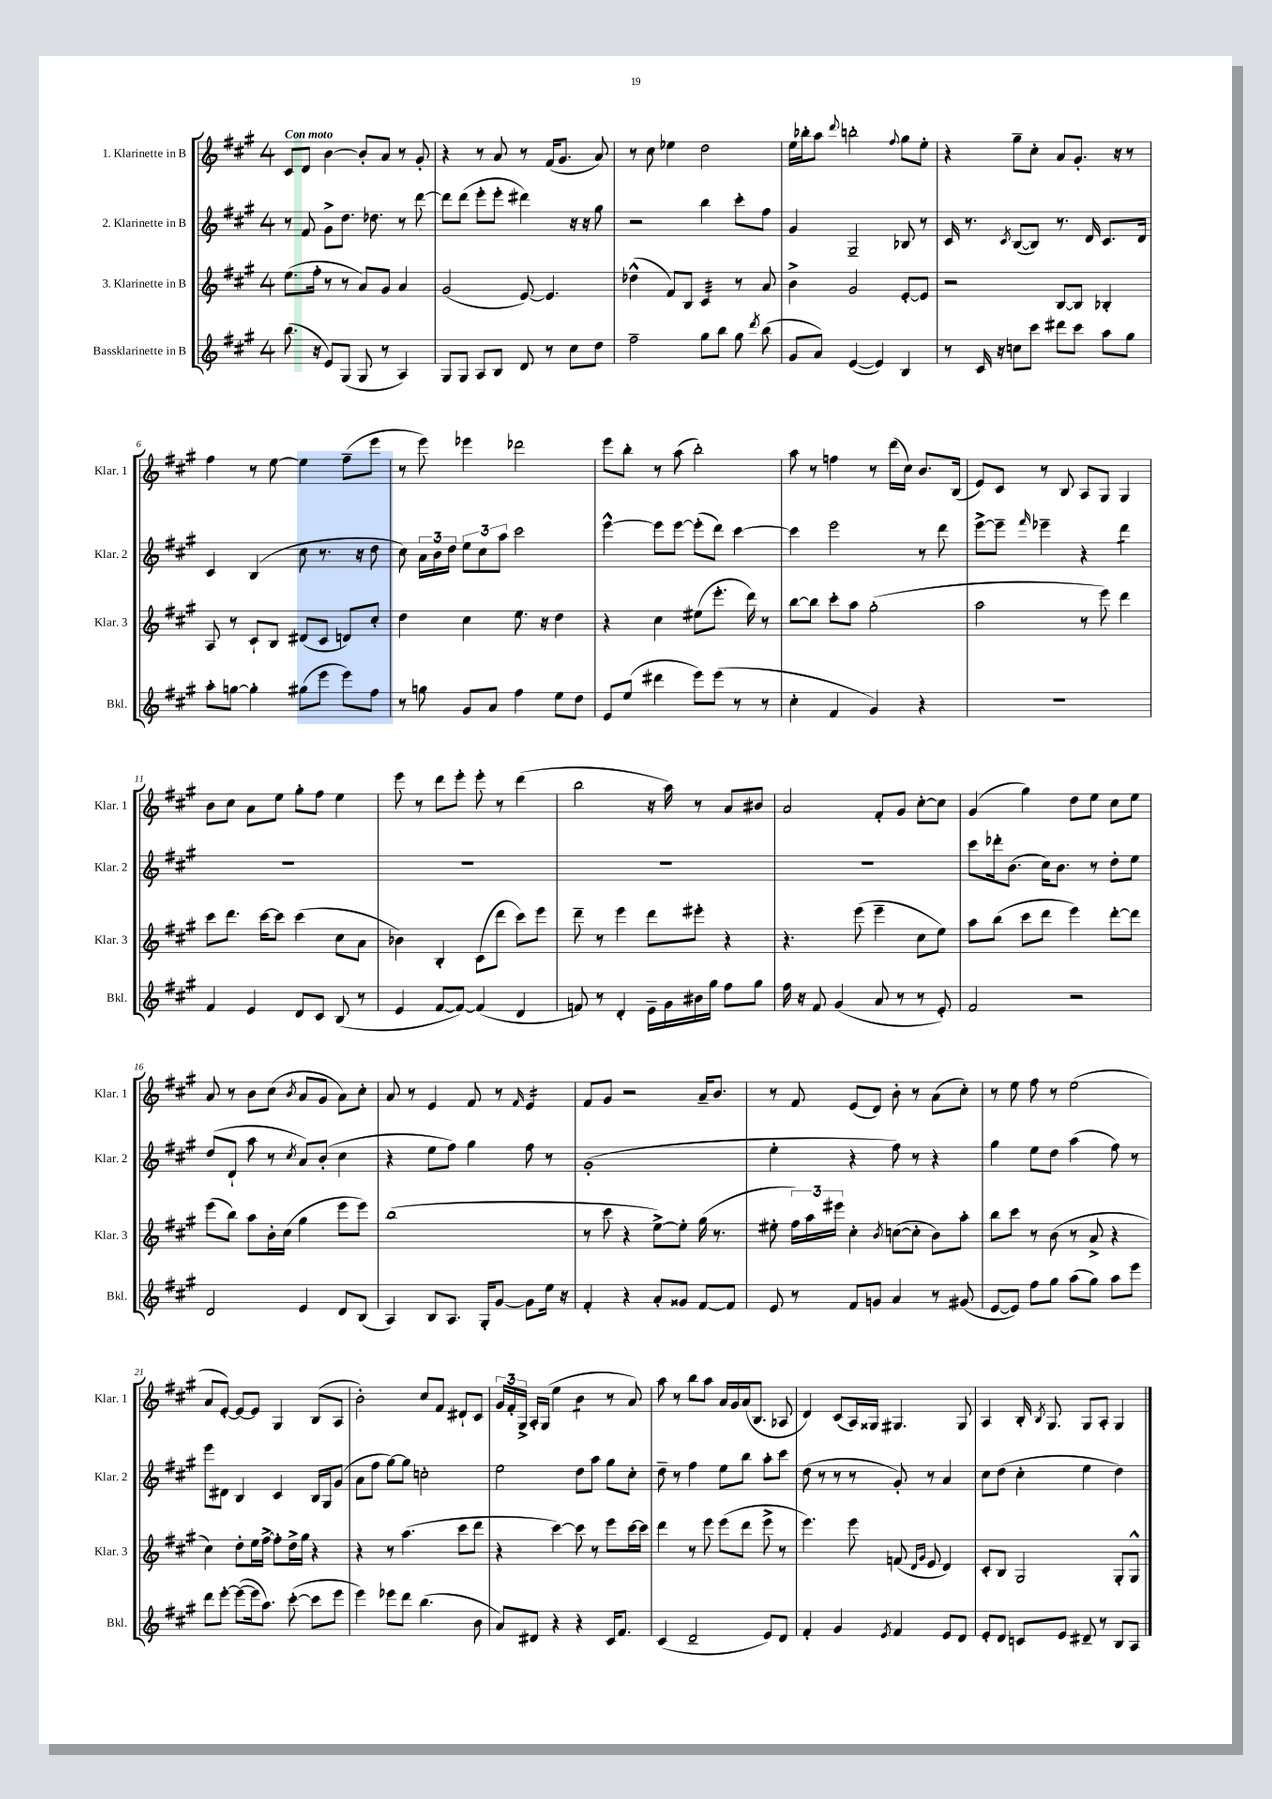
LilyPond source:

<<
\new StaffGroup <<
\new Staff = "s0" \with { instrumentName = "1. Klarinette in B" shortInstrumentName = "Klar. 1" } {
    \clef treble \key a \major \once \override Staff.TimeSignature.style = #'single-digit \time 4/4 \tempo "Con moto"
    \autoBeamOff cis'8[ d'8] b'4~ b'8[-. a'8] r8 gis'8-. |
    r4 r8 a'8 r8 fis'16[( gis'8.] a'8) |
    r8 cis''8 ees''4 d''2 |
    e''16[ bes''16-. a''8] \appoggiatura { d'''8 } b''2-. \appoggiatura { fis''8 } gis''8[ e''8]-. |
    r4 gis''8[-- cis''8]-. a'8[ gis'8.]-. r16 r8 |
    fis''4 r8 e''8~ e''4 fis''8[--( e'''8] |
    r8 e'''8) ees'''4 des'''2 |
    e'''8[ b''8]-. r8 a''8( b''2-.) |
    a''8 r8 f''4 r8 d'''16[( cis''16]) b'8.[ b16]( |
    e'8[) cis'8] r8 b8 a8[ gis8] gis4 |
    b'8[ cis''8] a'8[ e''8] gis''8[-. fis''8] e''4 |
    e'''8 r8 d'''8[ e'''8]-. e'''8-. r8 d'''4( |
    b''2 r16 a''16) r8 a'8[ bis'8] |
    a'2 fis'8[-. gis'8] cis''8[~-. cis''8] |
    gis'4( gis''4) d''8[ e''8] cis''8[ e''8] |
    a'8 r8 b'8[ cis''8]( \acciaccatura { b'8 } a'8[ gis'8] a'8[) cis''8]-. |
    a'8 r8 e'4 fis'8 r8 \grace { fis'16 } e'4:16 |
    fis'8[ gis'8] r2 a'16[-- b'8.] |
    r8 fis'8 e'8[( d'8]) b'8-. r8 a'8[( cis''8]-.) |
    r8 e''8 fis''8 r8 e''2( |
    a'8[ e'8]~-.) e'8[~ e'8] gis4 b8[( a8] |
    b'2-.) cis''8[ fis'8] dis'8[-! cis'8] |
    \tuplet 3/2 { gis'16[ fis'16-. gis16]-> } a16[-. gis16]( e''4 b'4:8 r8 a'8) |
    a''8 r8 b''8[ a''8] a'16[ gis'16 a'16( b8.] aes8 |
    d'4) cis'8[( a16) gisis16] gis4. gis8 |
    a4 b16-. \acciaccatura { b8 } gis8. gis8[ a8]-. gis4 \bar "|." |
}
\new Staff = "s1" \with { instrumentName = "2. Klarinette in B" shortInstrumentName = "Klar. 2" } {
    \clef treble \key a \major \once \override Staff.TimeSignature.style = #'single-digit \time 4/4
    \autoBeamOff r8 fis'8 gis'8[-> d''8.] des''8. r8 d'''8~ |
    d'''8[ d'''8]( e'''8[-. e'''8]-. dis'''4) r16 r16 gis''8 |
    r2 b''4 cis'''8[-. fis''8] |
    gis'4 gis2-- bes8 r8 |
    cis'16 r8. \acciaccatura { cis'8 } b8[~( b8]) r8. d'16 cis'8.[ d'16] |
    cis'4 b4( cis''8 r8. r16 d''8 |
    cis''8) \tuplet 3/2 { a'16[ b'16 d''16] } \tuplet 3/2 { e''8[ cis''8 a''8] } cis'''2 |
    e'''4~-^ e'''8[ e'''8]~ e'''8[-.( d'''8]) cis'''4~ |
    cis'''4 e'''2 r8 d'''8 |
    e'''8[~-> e'''8]-- \grace { fis'''16 } ees'''4-- r4 d'''4:8 |
    R1 |
    R1 |
    R1 |
    R1 |
    cis'''8[ des'''16-. b'8.]( cis''16[) b'8.] r8 d''8[-. e''8] |
    d''8[( d'8]-! a''8 r8 \acciaccatura { cis''8 } a'8[) b'8]-.( cis''4 |
    r4 e''8[ fis''8]) gis''4 fis''8 r8 |
    gis'1-.( |
    e''4-. r4 fis''8) r8 r4 |
    gis''4 e''8[ d''8] a''4( fis''8) r8 |
    e'''8[ dis'8] b4 cis'4 b16[ gis16 gis'8]( |
    a'8[ fis''8] gis''8[~) gis''8] c''2-. |
    e''2 d''8[ a''8] gis''8[ cis''8]-. |
    d''8-- r8 fis''4 e''8[ b''8] a''8[-. cis'''8] |
    d''8( r8 r8 r8 gis'8-.) r8 a'4 |
    cis''8[ d''8]( cis''4-. e''4 d''4) \bar "|." |
}
\new Staff = "s2" \with { instrumentName = "3. Klarinette in B" shortInstrumentName = "Klar. 3" } {
    \clef treble \key a \major \once \override Staff.TimeSignature.style = #'single-digit \time 4/4
    \autoBeamOff e''8.[( fis''16]-. r8 r8 a'8[) gis'8] a'4 |
    gis'2( e'8~) e'4. |
    des''4-^( fis'8[) b8] cis'4:32 r8 a'8 |
    b'4-> gis'2 e'8[~-. e'8] |
    r2 b8[~ b8] bes4-. |
    a8 r8 cis'8[-! b8] dis'8[( cis'8] d'8[) cis''8]-. |
    d''4 cis''4 e''8. r16 d''4 |
    r4 cis''4 eis''8[( e'''8.]-. d'''16) r8 |
    b''8[~ b''8] cis'''8[-. a''8] gis''2-.( |
    a''2 r8 e'''8) d'''4 |
    cis'''8[ d'''8.] cis'''16[~ cis'''8] cis'''4( cis''8[ a'8] |
    bes'4) b4-. cis'8[( d'''8] cis'''8[) e'''8] |
    d'''8-- r8 e'''4 d'''8[ eis'''8]-. r4 |
    r4. e'''8( e'''4-- cis''8[ e''8]) |
    a''8[ b''8]( cis'''8[ d'''8] e'''4) d'''8[~-. d'''8] |
    e'''8[( b''8]) a''8[ b'16-. cis''16]( gis''4 e'''8[ e'''8]) |
    b''1( |
    r8 cis'''8 r4 e''8[~->) e''8]-. gis''16( r8. |
    eis''8-. \tuplet 3/2 { fis''16[) a''16 eis'''16] } cis''4-. \acciaccatura { b'8 } c''8[~( c''8]-. b'8[) a''8]-. |
    b''8[ cis'''8] r8 b'8( r8 a'8-> r4 |
    cis''4) d''8[-. e''16 fis''16]~-> fis''8[-. d''16-> gis''16] r4 |
    r4 r8 a''4.( cis'''8[ d'''8] |
    r4 cis'''4~) cis'''8 r8 e'''8[ cis'''16~ cis'''16] |
    d'''4 r8 e'''8 e'''8[( d'''8] e'''8-> r8 |
    e'''4.) e'''8 f'8( \grace { d'16[ gis'16] } e'8 d'4) |
    cis'8[-. b8] gis2 gis8[-. gis8]-^ \bar "|." |
}
\new Staff = "s3" \with { instrumentName = "Bassklarinette in B" shortInstrumentName = "Bkl." } {
    \clef treble \key a \major \once \override Staff.TimeSignature.style = #'single-digit \time 4/4
    \autoBeamOff b''8.( r16 e'8[) gis8]( gis8 r8 a4) |
    gis8[ gis8] a8[ b8] d'8 r8 cis''8[ d''8] |
    fis''2-- gis''8[ b''8] gis''8 \acciaccatura { d'''8 } b''8( |
    gis'8[ a'8]) e'4~( e'4) b4 |
    r8 cis'16 r16 c''8[ cis'''8] dis'''8[ cis'''8] a''8[ gis''8] |
    a''8[-. g''8]~ g''4-. gis''8[( e'''8] e'''8[) fis''8] |
    r8 g''8 gis'8[ a'8] fis''4 e''8[ d''8] |
    e'8[ e''8]( dis'''4 e'''8[) e'''8]( r8 r8 |
    cis''4-. fis'4 gis'4) r4 |
    R1 |
    fis'4 e'4 d'8[ cis'8] b8( r8 |
    e'4 fis'8[~ fis'8]~) fis'4( d'4 |
    f'8) r8 d'4-. e'16[-- gis'16 bis'16 gis''16] fis''8[ gis''8] |
    fis''16 r16 fis'8 gis'4( a'8 r8 r8 e'8-.) |
    fis'2 r2 |
    d'2 e'4 d'8[ b8]( |
    a4) b8[ a8.] gis16[-. gis'8]~ gis'8[ e''16] r16 |
    fis'4-. r4 a'8[-. gisis'8] fis'8[~ fis'8] |
    e'8 r8 fis'8[ g'8] a'4 r8 gis'8( |
    e'8[~ e'8]) fis''8[ gis''8] a''8[( gis''8]) a''8[ e'''8] |
    d'''8[ e'''8]~-. e'''8[~( e'''16 a''8.]) cis'''8~-.( cis'''8[ e'''8] |
    e'''4) ees'''8[ d'''8] b''4.( b'8 |
    a'8[) dis'8] r4 r4 cis'16[ fis'8.] |
    cis'4( d'2-- e'8[) d'8] |
    fis'4-. gis'4 \acciaccatura { e'8 } fis'4 e'8[ d'8] |
    e'8[-. d'8] c'8[ e'8] dis'8-- r8 b8[ a8] \bar "|." |
}
>>
>>
